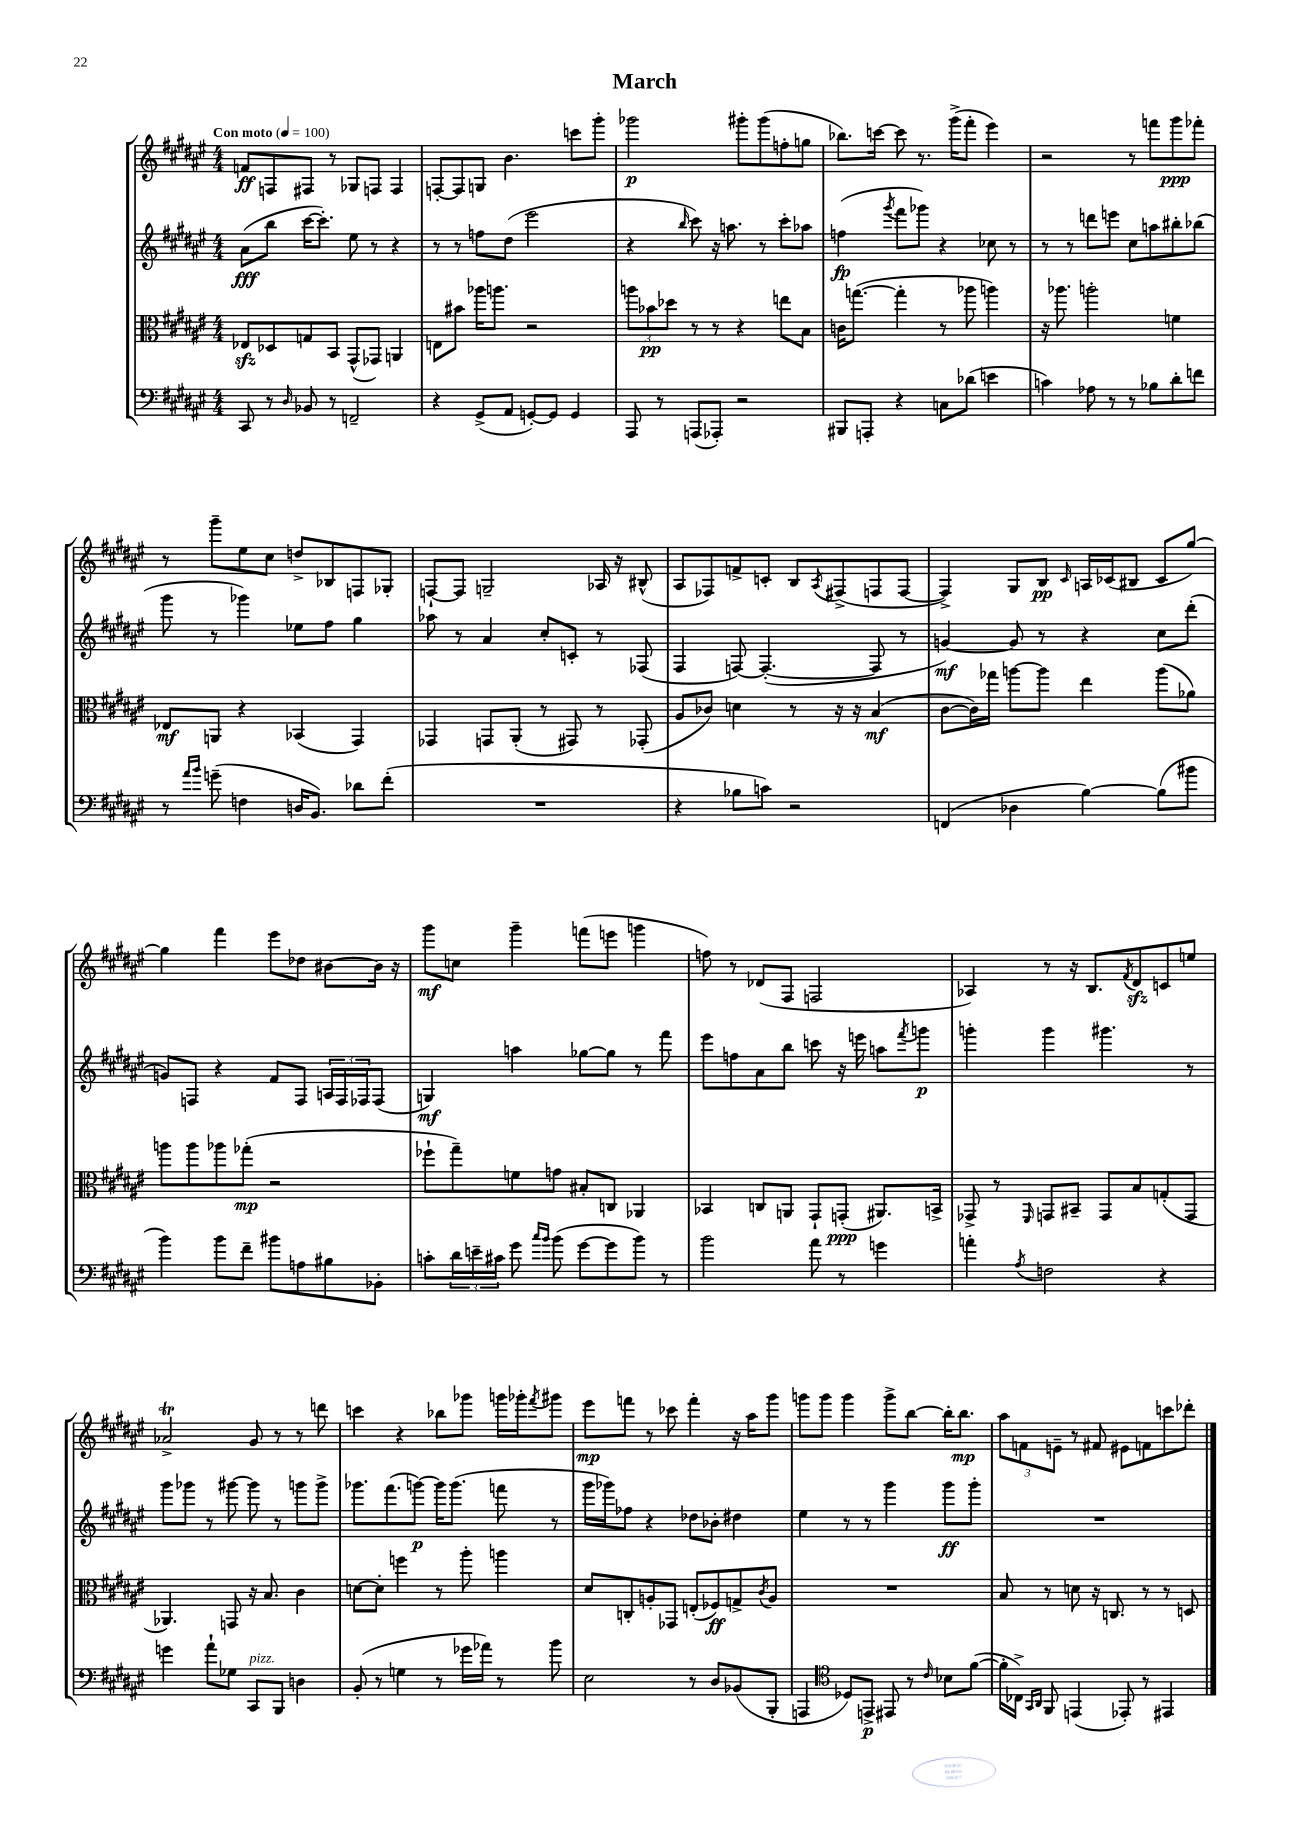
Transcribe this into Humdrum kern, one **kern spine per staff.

**kern	**dynam	**kern	**dynam	**kern	**dynam	**kern	**dynam
*part4	*part4	*part3	*part3	*part2	*part2	*part1	*part1
*staff4	*staff4	*staff3	*staff3	*staff2	*staff2	*staff1	*staff1
*clefF4	*	*clefC3	*	*clefG2	*	*clefG2	*
*k[f#c#g#d#a#e#]	*	*k[f#c#g#d#a#e#]	*	*k[f#c#g#d#a#e#]	*	*k[f#c#g#d#a#e#]	*
*M4/4	*	*M4/4	*	*M4/4	*	*M4/4	*
*MM100	*	*MM100	*	*MM100	*	*MM100	*
=1	=1	=1	=1	=1	=1	=1	=1
!	!	!	!	!	!	!LO:TX:a:B:t=Con moto	!
8CC#/	.	8E-Xzz/L	.	(8a#\L	fff	8fn/L	ff
8r	.	8D-X/	.	8bb\J	.	8Fn/	.
16qqD#/	.	.	.	.	.	.	.
8BB-X/	.	8Gn/	.	[16ccc#\KL	.	8F#X/J	.
.	.	.	.	8.ccc#'\J])	.	.	.
8r	.	8BB/J	.	.	.	8r	.
2FFn~/	.	(8GG#^^/L	.	8ee#\	.	8G-X/L	.
.	.	8GG-X/J)	.	8r	.	8Fn/J	.
.	.	4AAn/	.	4r	.	4F/	.
=2	=2	=2	=2	=2	=2	=2	=2
4r	.	8En\L	.	8r	.	[8Fn'/L	.
.	.	8b#X\J	.	8r	.	8F/]	.
(8GG#^/L	.	16aa-X\KL	.	8ffn\L	.	8Gn/J	.
.	.	8.aan\J	.	.	.	.	.
8AA#/J	.	.	.	(8dd#\J	.	4.b\	.
[8GGn'/L)	.	2r	.	2eee#\	.	.	.
8GG/J]	.	.	.	.	.	.	.
4GG/	.	.	.	.	.	8cccn\L	.
.	.	.	.	.	.	8ggg#'\J	.
=3	=3	=3	=3	=3	=3	=3	=3
8AAA#/	.	12aan\L	.	4r	.	2ggg-X\	p
.	.	12b-X\	pp	.	.	.	.
8r	.	.	.	.	.	.	.
.	.	12dd-X\J	.	.	.	.	.
.	.	.	.	16qqbb/	.	.	.
(8AAAn/L	.	8r	.	8ccc#\)	.	.	.
8AAA-X'/J)	.	8r	.	16r	.	.	.
.	.	.	.	8.aan\	.	.	.
2r	.	4r	.	.	.	8ggg#X'\L	.
.	.	.	.	8r	.	(8ggg#\	.
.	.	8een\L	.	8ccc#'\L	.	8ffn'\	.
.	.	8B\J	.	8aa-X\J	.	8ggn\J	.
=4	=4	=4	=4	=4	=4	=4	=4
8BBB#X/L	.	16cn\KL	.	(4ffn\	fp	8.bb-X\L)	.
.	.	([8.ggn\J	.	.	.	.	.
8AAAn'/J	.	.	.	.	.	.	.
.	.	.	.	.	.	[16cccn\Jk	.
.	.	.	.	8qggg#/	.	.	.
4r	.	4gg'\]	.	8fff#\L	.	8ccc\]	.
.	.	.	.	8ggg-X\J)	.	8.r	.
8Cn\L	.	8r	.	4r	.	.	.
.	.	.	.	.	.	(16ggg#^\KL	.
(8d-X\J	.	8aa-X\	.	.	.	8fff#'\J	.
4en\	.	4aan\)	.	8cc-X\	.	4eee#\)	.
.	.	.	.	8r	.	.	.
=5	=5	=5	=5	=5	=5	=5	=5
4cn\)	.	16r	.	8r	.	2r	.
.	.	8.aa-X\	.	.	.	.	.
.	.	.	.	8r	.	.	.
8A-X\	.	2aan'\	.	8dddn\L	.	.	.
8r	.	.	.	8eeen\J	.	.	.
8r	.	.	.	8cc#\L	.	8r	.
8B-X\L	.	.	.	8aan\	.	8fffn\L	.
8d#'\	.	4fn\	.	8bb#X'\	.	8ggg#\	ppp
8fn\J	.	.	.	(8bb-X\J	.	8fff-X'\J	.
!!LO:LB:g=z
=6	=6	=6	=6	=6	=6	=6	=6
8r	.	8E-X/L	mf	8ggg#\	.	8r	.
16qqa#/LL	.	.	.	.	.	.	.
16qqb/JJ	.	.	.	.	.	.	.
(8gn~\	.	8AAn/J	.	8r	.	8ggg#~\L	.
4Fn\	.	4r	.	4ggg-X\)	.	8ee#\	.
.	.	.	.	.	.	8cc#\J	.
16Dn/KL	.	(4BB-X/	.	8ee-X\L	.	8ddn^/L	.
8.BB/J)	.	.	.	.	.	.	.
.	.	.	.	8ff#\J	.	8B-X/	.
8d-X\L	.	4GG#/)	.	4gg#\	.	8Fn/	.
(8f#'\J	.	.	.	.	.	8G-X'/J	.
=7	=7	=7	=7	=7	=7	=7	=7
1r	.	4GG-X/	.	8aa-X\	.	[8Fn`/L	.
.	.	.	.	8r	.	8F/J]	.
.	.	8GGn/L	.	4a#/	.	2Gn~/	.
.	.	(8AA#'/J	.	.	.	.	.
.	.	8r	.	8cc#'/L	.	.	.
.	.	8GG#X/)	.	8cn'/J	.	.	.
.	.	8r	.	8r	.	16A-X/	.
.	.	.	.	.	.	16r	.
.	.	(8GG-X'/	.	(8F-X/	.	(8B#X^^/	.
=8	=8	=8	=8	=8	=8	=8	=8
4r	.	8A#/L	.	4F#/	.	8A#/L	.
.	.	8c-X/J)	.	.	.	8F-X/)	.
8B-X\L	.	4dn\	.	[8Fn/)	.	8fn^/	.
8cn\J)	.	.	.	(4.F'/_	.	8cn'/J	.
2r	.	8r	.	.	.	8B/L	.
.	.	.	.	.	.	8qA#/	.
.	.	16r	.	.	.	(8F#X^/	.
.	.	16r	.	.	.	.	.
.	.	(4B/	mf	8F/]	.	8Fn/	.
.	.	.	.	8r	.	[8F/J	.
=9	=9	=9	=9	=9	=9	=9	=9
(4FFn/	.	[8c#\L	.	[4gn/)	mf	4F^/])	.
.	.	16c#\L])	.	.	.	.	.
.	.	16gg-X\JJ	.	.	.	.	.
4D-X\	.	[8aan\L	.	8g/]	.	8G#/L	.
.	.	8aa\J]	.	8r	.	8B/J	pp
.	.	.	.	.	.	16qqc#/	.
[4B\)	.	4ee#\	.	4r	.	16An/LL	.
.	.	.	.	.	.	(16c-X/J	.
.	.	.	.	.	.	8B#X/J	.
(8B\L]	.	(8aa\L	.	8cc#\L	.	8c-/L	.
8b#X\J	.	8a-X\J)	.	(8ddd#'\J	.	[8gg#/J)	.
!!LO:LB:g=z
=10	=10	=10	=10	=10	=10	=10	=10
4b\)	.	8aan\L	.	8gn/L)	.	4gg#\]	.
.	.	8aa\	.	8Fn/J	.	.	.
8b\L	.	8aa-X\	.	4r	.	4fff#\	.
8f#~\J	.	(8gg-X'\J	mp	.	.	.	.
8b#X\L	.	2r	.	8f#/L	.	8eee#\L	.
8An\	.	.	.	8F/J	.	8dd-X\J	.
8B#X\	.	.	.	24An/LL	.	[8b#X\L	.
.	.	.	.	24F/	.	.	.
.	.	.	.	24F-X/J	.	.	.
8BB-X'\J	.	.	.	(8F-/J	.	16b#\Jk]	.
.	.	.	.	.	.	16r	.
=11	=11	=11	=11	=11	=11	=11	=11
8cn'\L	.	8ff-X`\L	.	4Gn/)	mf	8ggg#\L	mf
24d#\L	.	8gg#~\)	.	.	.	8ccn\J	.
24en~\	.	.	.	.	.	.	.
24c#X\JJ	.	.	.	.	.	.	.
8g#\	.	8fn\	.	4aan\	.	4ggg#~\	.
16qqcc#/LL	.	.	.	.	.	.	.
16qqb/JJ	.	.	.	.	.	.	.
(8b\	.	8gn\J	.	.	.	.	.
[8g#\L	.	8B#X'/L	.	[8gg-X\L	.	(8fffn\L	.
8g#\]	.	8Cn/J	.	8gg-\J]	.	8eeen\J	.
8b\J)	.	4AA-X/	.	8r	.	4gggn\	.
8r	.	.	.	8fff#\	.	.	.
=12	=12	=12	=12	=12	=12	=12	=12
2b\	.	4BB-X/	.	8eee#\L	.	8ffn\)	.
.	.	.	.	8ffn\	.	8r	.
.	.	8Cn/L	.	8a#\	.	(8d-X/L	.
.	.	8AAn/J	.	8bb\J	.	8F#/J	.
8a#\	.	8GG#`/L	.	8cccn\	.	2Fn/	.
8r	.	(8GGn'/J	ppp	16r	.	.	.
.	.	.	.	16eeen\	.	.	.
4gn\	.	8.AA#X/L)	.	8aan\L	.	.	.
.	.	.	.	8qfff#/	.	.	.
.	.	.	.	8gggn\J	p	.	.
.	.	16BBn^/Jk	.	.	.	.	.
=13	=13	=13	=13	=13	=13	=13	=13
4an'\	.	8GG-X^/	.	4gggn'\	.	4A-X/)	.
.	.	8r	.	.	.	.	.
8qA#/	.	16qqFF#/	.	.	.	.	.
2Fn\	.	8GGn/L	.	4ggg\	.	8r	.
.	.	8BB#X~/J	.	.	.	16r	.
.	.	.	.	.	.	8.B/L	.
.	.	8GG/L	.	4.ggg#X\	.	.	.
.	.	.	.	.	.	8qf#/	.
.	.	8B/	.	.	.	8d#zz/	.
4r	.	(8Gn'/	.	.	.	8cn/	.
.	.	8GG/J	.	8r	.	8een/J	.
!!LO:LB:g=z
=14	=14	=14	=14	=14	=14	=14	=14
4gn\	.	4.AA-X/)	.	8ggg#\L	.	2a-XT^/	.
.	.	.	.	8ggg-X\J	.	.	.
8a#`\L	.	.	.	8r	.	.	.
8G-X\J	.	8GGn/	.	[8ggg#X\	.	.	.
!LO:TX:a:i:t=pizz.	!	!	!	!	!	!	!
8CC#/L	.	16r	.	8ggg#\]	.	8g#/	.
.	.	8.B/	.	.	.	.	.
8BBB/J	.	.	.	8r	.	8r	.
4Dn\	.	4c#\	.	8gggn\L	.	8r	.
.	.	.	.	8ggg^\J	.	8dddn\	.
=15	=15	=15	=15	=15	=15	=15	=15
(8BB'/	.	[8dn\L	.	8.ggg-X\L	.	4cccn\	.
8r	.	8d'\J]	.	.	.	.	.
.	.	.	.	(8.fff#\	.	.	.
4Gn\	.	4ffn\	.	.	.	4r	.
.	.	.	.	[8gggn\J)	p	.	.
8r	.	8r	.	16ggg\KL]	.	8bb-X\L	.
.	.	.	.	(8.ggg\J	.	.	.
16g-X\LL	.	8aa#'\	.	.	.	8ggg-X\J	.
16a-X\JJ)	.	.	.	.	.	.	.
8r	.	4aan\	.	8fffn\	.	16gggn\LL	.
.	.	.	.	.	.	16ggg-X'\J	.
.	.	.	.	.	.	8qfff#/	.
8b\	.	.	.	8r	.	8ggg#X\J	.
=16	=16	=16	=16	=16	=16	=16	=16
2E#\	.	8d#/L	.	16ggg#\LL	.	8eee#\L	mp
.	.	.	.	16ggg-X\J)	.	.	.
.	.	8Cn'/	.	8ff-X\J	.	8fffn\J	.
.	.	8An'/	.	4r	.	8r	.
.	.	8GG-X/J	.	.	.	8ccc-X\	.
8r	.	(8En'/L	.	8dd-X\L	.	4fff'\	.
8D#/L	.	8F-X/)	ff	8b-X'\J	.	.	.
(8BB-X/	.	8Gn^/	.	4dd#X\	.	16r	.
.	.	.	.	.	.	16aa#\KL	.
.	.	8qc#/	.	.	.	.	.
8BBB'/J	.	8A/J	.	.	.	8ggg#\J	.
=17	=17	=17	=17	=17	=17	=17	=17
4AAAn/	.	1r	.	4ee#\	.	8gggn\L	.
.	.	.	.	.	.	8ggg\J	.
*clefC4	*	*	*	*	*	*	*
8D-X/L)	.	.	.	8r	.	4ggg\	.
8EEn^/J	p	.	.	8r	.	.	.
8EE#X/	.	.	.	4ggg#\	.	8ggg^\L	.
8r	.	.	.	.	.	[8bb\J	.
16qqc#/	.	.	.	.	.	.	.
8B-X\L	.	.	.	8ggg#\L	ff	16bb'\KL]	.
.	.	.	.	.	.	8.bb\J	mp
([8f#\J	.	.	.	8ggg#'\J	.	.	.
=18	=18	=18	=18	=18	=18	=18	=18
16f#'\LL]	.	8B/	.	1r	.	12aa#\L	.
16C-X^\JJ)	.	.	.	.	.	.	.
.	.	.	.	.	.	12fn\	.
16qqGG#/LL	.	.	.	.	.	.	.
16qqAA#/JJ	.	.	.	.	.	.	.
8FF#/	.	8r	.	.	.	.	.
.	.	.	.	.	.	12en~\J	.
(4EEn/	.	8dn\	.	.	.	8r	.
.	.	16r	.	.	.	8f#X/	.
.	.	8.Cn/	.	.	.	.	.
8EE-X'/)	.	.	.	.	.	8e#X\L	.
8r	.	8r	.	.	.	8fn\	.
4EE#X/	.	8r	.	.	.	8cccn\	.
.	.	8Dn/	.	.	.	8ddd-X'\J	.
==	==	==	==	==	==	==	==
*-	*-	*-	*-	*-	*-	*-	*-
